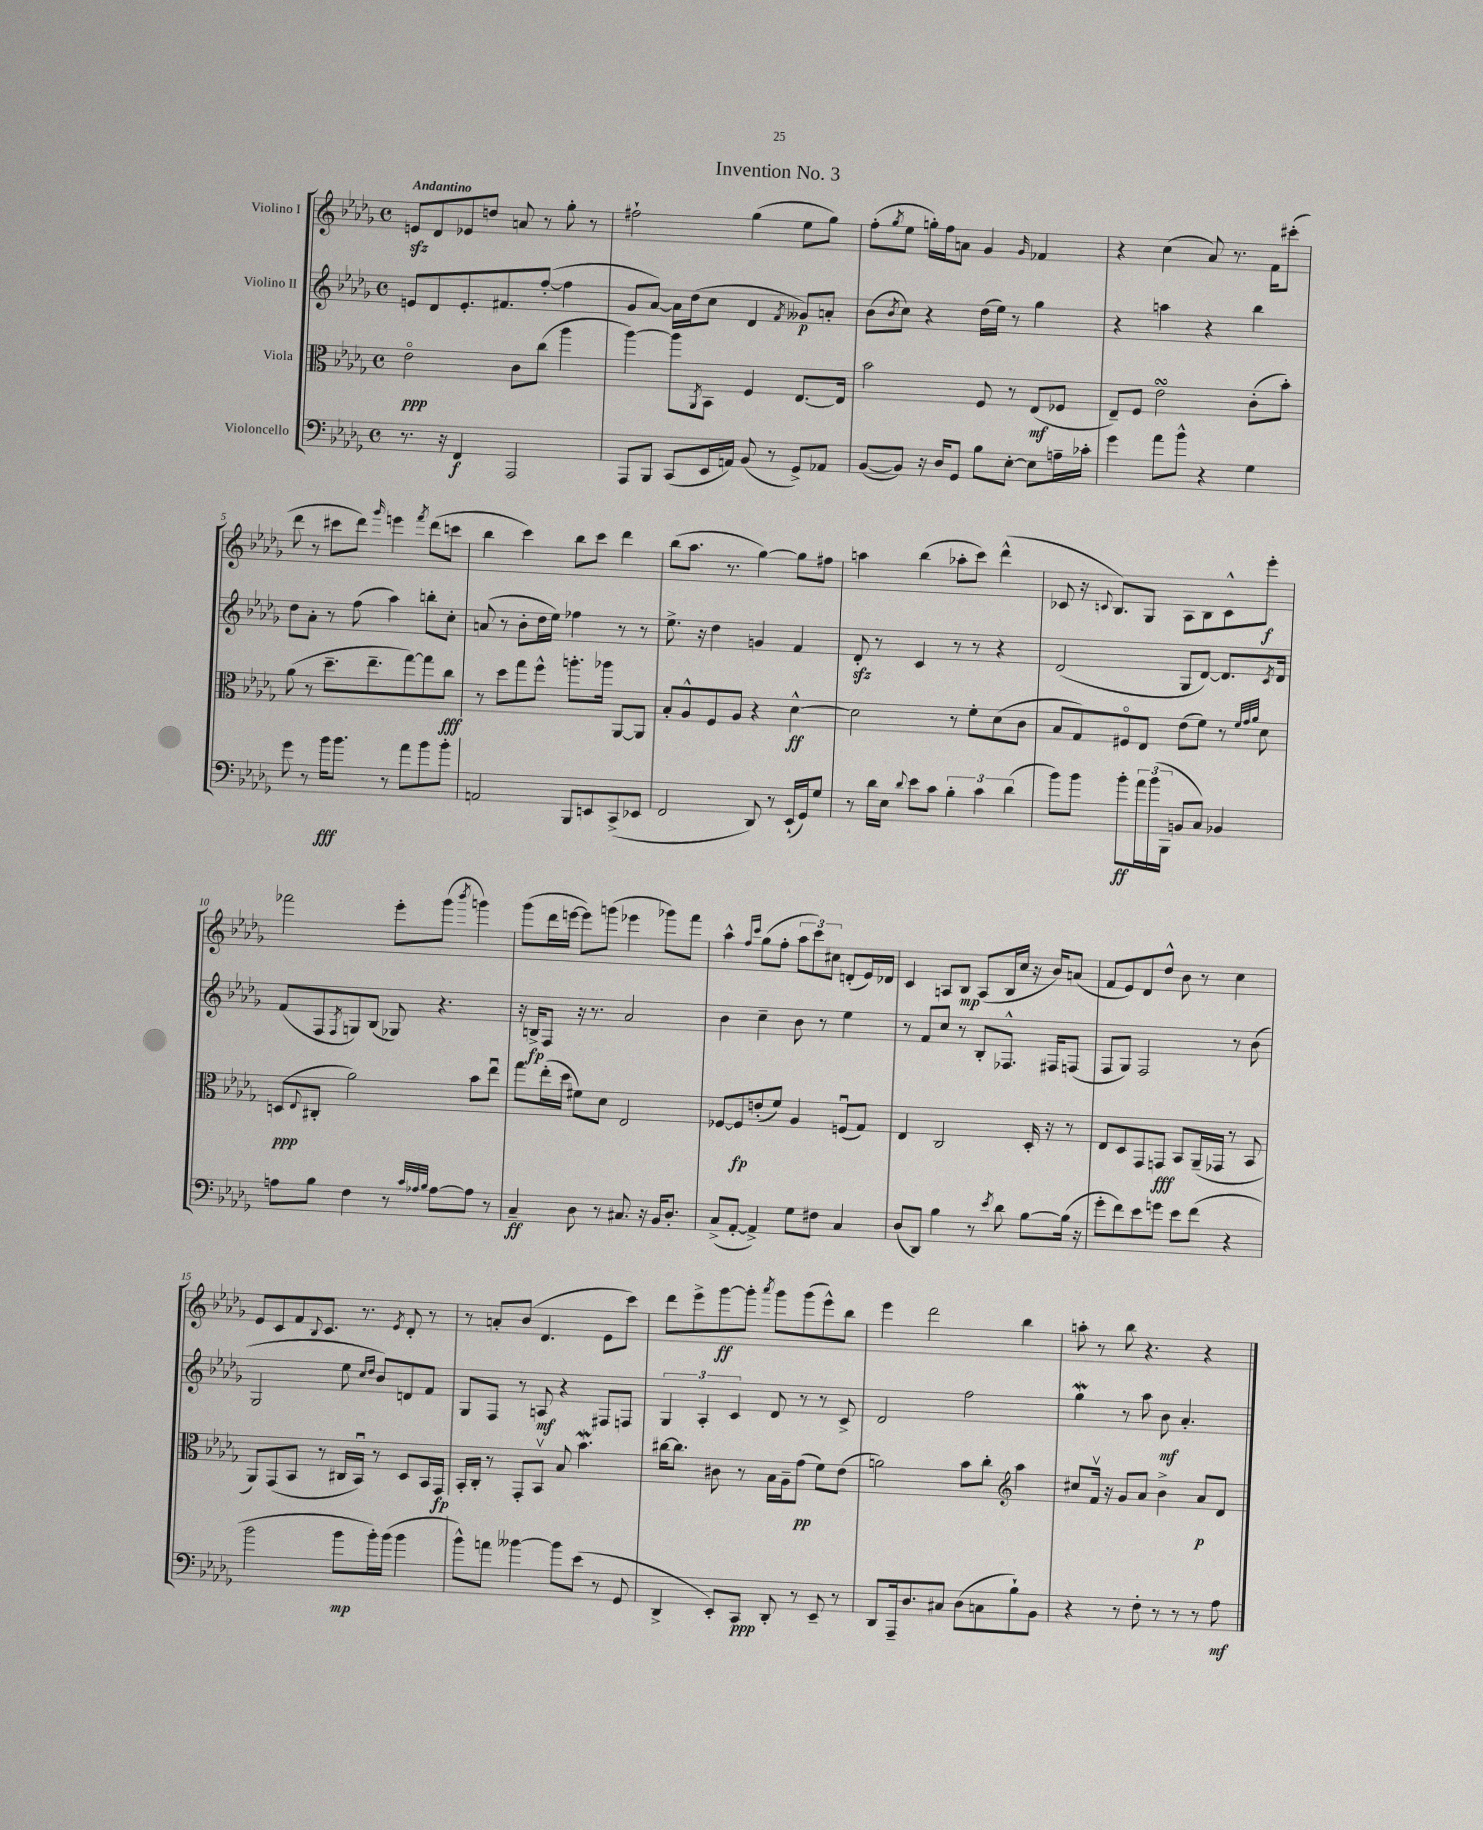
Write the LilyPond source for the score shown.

\header { title = "Invention No. 3" }
<<
\new StaffGroup <<
\new Staff = "s0" \with { instrumentName = "Violino I" } {
    \clef treble \key des \major \defaultTimeSignature \time 4/4 \tempo "Andantino"
    e'8\sfz des'8 ees'8 d''8 a'8 r8 ges''8-. r8 |
    fis''2-! ges''4( ees''8 ges''8) |
    f''8-.( \acciaccatura { ges''8 } ees''8 g''16-.) f''16 a'8 ges'4 \grace { ges'16 } fes'4 |
    r4 c''4( aes'8) r8. f'16 cis'''8-.( |
    des'''8 r8 cis'''8 des'''8) \grace { ges'''16 } e'''4 \acciaccatura { f'''8 } des'''8( c'''8 |
    bes''4 c'''4) bes''8 c'''8 des'''4 |
    bes''8( aes''8. r8. ges''4~) ges''8 fis''8 |
    a''4 bes''4( aes''8-. c'''8) des'''4-^( |
    ces'8 r16 \appoggiatura { c'8 } bes8.) ges8 aes8 bes8 c'8-^ ees'''8-.\f |
    fes'''2 ees'''8-. ges'''8( \acciaccatura { bes'''8 } g'''4) |
    ges'''8( des'''16 e'''16~ e'''8) g'''8( ees'''4 ges'''8) f'''8 |
    aes''4-^ \grace { f''16 c'''16 } ges''8( f''8-. \tuplet 3/2 { aes''8 c'''8) cis''8 } d'8-.( ees'16) des'16 |
    c'4 a8 bes8\mp a8( bes16 c''16 r16 bes'16) a'8( |
    f'8 ees'8) des'8 des''8-^ bes'8 r8 c''4 |
    ees'8 c'8 f'8 \appoggiatura { bes8 } c'8. r8. \acciaccatura { ees'8 } des'8-. r8 |
    r8 a'8-. bes'8( des'4. ees'8 c'''8) |
    des'''8 ees'''8-> ges'''8~\ff ges'''8-. \acciaccatura { aes'''8 } ges'''8 ges'''8( ees'''8-^) bes''8 |
    ees'''4 des'''2 bes''4 |
    a''8-. r8 bes''8 r4. r4 \bar "|." |
}
\new Staff = "s1" \with { instrumentName = "Violino II" } {
    \clef treble \key des \major \defaultTimeSignature \time 4/4
    e'8 des'8 e'8.-. fis'8. f''8~-.( f''4 |
    ges'8 aes'8~) aes'16 des''16( c''8 des'4 \acciaccatura { f'8 } geses'8\p) a'8-. |
    bes'8( \acciaccatura { bes'8 } c''8) r4 des''16( ees''16) r8 ges''4 |
    r4 a''4 r4 bes''4 |
    des''8 aes'8-. r8 f''8( aes''4) b''8-. c''8-. |
    a'8( r8 bes'8-. des''16 ees''16) fes''4 r8 r8 |
    ees''8.-> r16 des''4 g'4 f'4 |
    des'8-.\sfz r8 c'4 r8 r8 r4 |
    des'2( ges8 des'8~) des'8. \acciaccatura { c'8 } des'16 |
    f'8( f8 \acciaccatura { f8 } g8) bes8( ges8) r4. |
    r16 b16->\fp f8 r16 r8. aes'2 |
    bes'4 c''4-- bes'8 r8 ees''4 |
    r8 f'8 c''8 r8 bes8-. fes8.-^ fis16 f8( |
    f8 ges8) f2 r8 bes'8( |
    ges2 ees''8 \grace { c''16 des''16 } bes'8) d'8 f'8 |
    ges8 f8 r8 a8\mf r4 fis8 f8 |
    \tuplet 3/2 { ges4 aes4-. c'4 } des'8 r8 r8 c'8-> |
    des'2 f''2 |
    ges''4\mordent r8 aes''8 bes'8\mf aes'4.-. \bar "|." |
}
\new Staff = "s2" \with { instrumentName = "Viola" } {
    \clef alto \key des \major \defaultTimeSignature \time 4/4
    ees'2\flageolet\ppp c'8 c''8( aes''4 |
    aes''4~) aes''8 \acciaccatura { aes,8 } bes,8 f4 ees8.~ ees16 |
    bes'2 f8 r8 ees8\mf( fes8 |
    ees8--) f8 ees'2\turn c'8-.( bes'8-.) |
    aes'8( r8 des''8.-- ees''8.-- ges''8~) ges''8 c''8\fff |
    r8 des''8 ges''8 f''8-^ a''8.-. aes''16 aes,8~ aes,8 |
    bes8-. aes8-^ f8 aes8 r4 des'4~-^\ff |
    des'2 r8 f'8-. des'8( c'8 |
    bes8 ges8) fis8\flageolet ees8 ees'8( f'8) r8 \grace { f'32 ges'32 aes'32 } des'8 |
    d8\ppp( \appoggiatura { ees8 } cis8-. aes'2) bes'8 ees''8\downbow |
    ges''8 ees''16-.( des''16 fis'8) des'8 ees2 |
    fes8~ fes8\fp e'8-.( f'8) aes4 f8\downbow( ges8) |
    ees4 c2 des16-. r16 r8 |
    ees8 des8 ges,8 g,8\fff bes,8 aes,16--( ges,16 r8 bes,8 |
    aes,8) ges,8( bes,8 r8 cis16 bes,16\downbow) r8 des8 bes,16 ges,16\fp |
    bes,16-. c16-. r8 ges,8-. bes,8\upbow bes8 bes'4.\mordent |
    cis''16~ cis''8. cis'8 r8 bes16 aes16-- ges'8\pp( f'8) ees'8( |
    a'2) bes'8 c''8-. \clef treble aes''4 |
    cis''8 f'16\upbow r16 ges'8 aes'8 bes'4-> aes'8\p des'8 \bar "|." |
}
\new Staff = "s3" \with { instrumentName = "Violoncello" } {
    \clef bass \key des \major \defaultTimeSignature \time 4/4
    r8. r16 f,4\f aes,,2 |
    aes,,8 bes,,8 c,8( ees,16 a,16) bes,8( r8 ges,8->) aes,8 |
    bes,8~( bes,8) r16 des16 ges,8 bes8 ees8~-. ees8 a16-- ces'16-. |
    ges'4 aes'8 bes'8-^ r4 ges4 |
    ges'8 r8 bes'16\fff bes'8. r8 aes'8 bes'8 bes'8-. |
    a,2 bes,,8 e,8 c,8->( ees,8 |
    f,2 des,8) r8 ees,16-!( ges,16) ges8 |
    r8 des'16 ees16 \appoggiatura { des'8 } ees'8 c'8 \tuplet 3/2 { bes4-. c'4 des'4( } |
    bes'8) bes'8 bes'8-.\ff \tuplet 3/2 { aes'16 bes'16( bes,,16 } b,8 c8) bes,4 |
    a8 bes8 f4 r8 \grace { c'32 aes32 bes32 } aes8~ aes8 r8 |
    c4--\ff des8 r8 cis8. r16 bes,16 des8.-. |
    c8->( aes,8~-. aes,4->) ges8 fis8 c4 |
    des8( des,8) bes4 r8 \acciaccatura { ees'8 } des'8 bes8~ bes16( r16 |
    ges'8-. f'8) ees'8 g'8 ees'8 f'8( r4 |
    bes'2 bes'8\mp bes'16-.) bes'16( bes'4 |
    bes'8-^) a'8 beses'4~ beses'8 ees'8( r8 ges,8 |
    des,4-> ees,8-.) c,8\ppp des,8-. r8 ees,8-- r8 |
    des,8 aes,,16-- des8. cis8 des8( c8 bes8-!) bes,8 |
    r4 r8 f8-. r8 r8 r8 aes8\mf \bar "|." |
}
>>
>>
